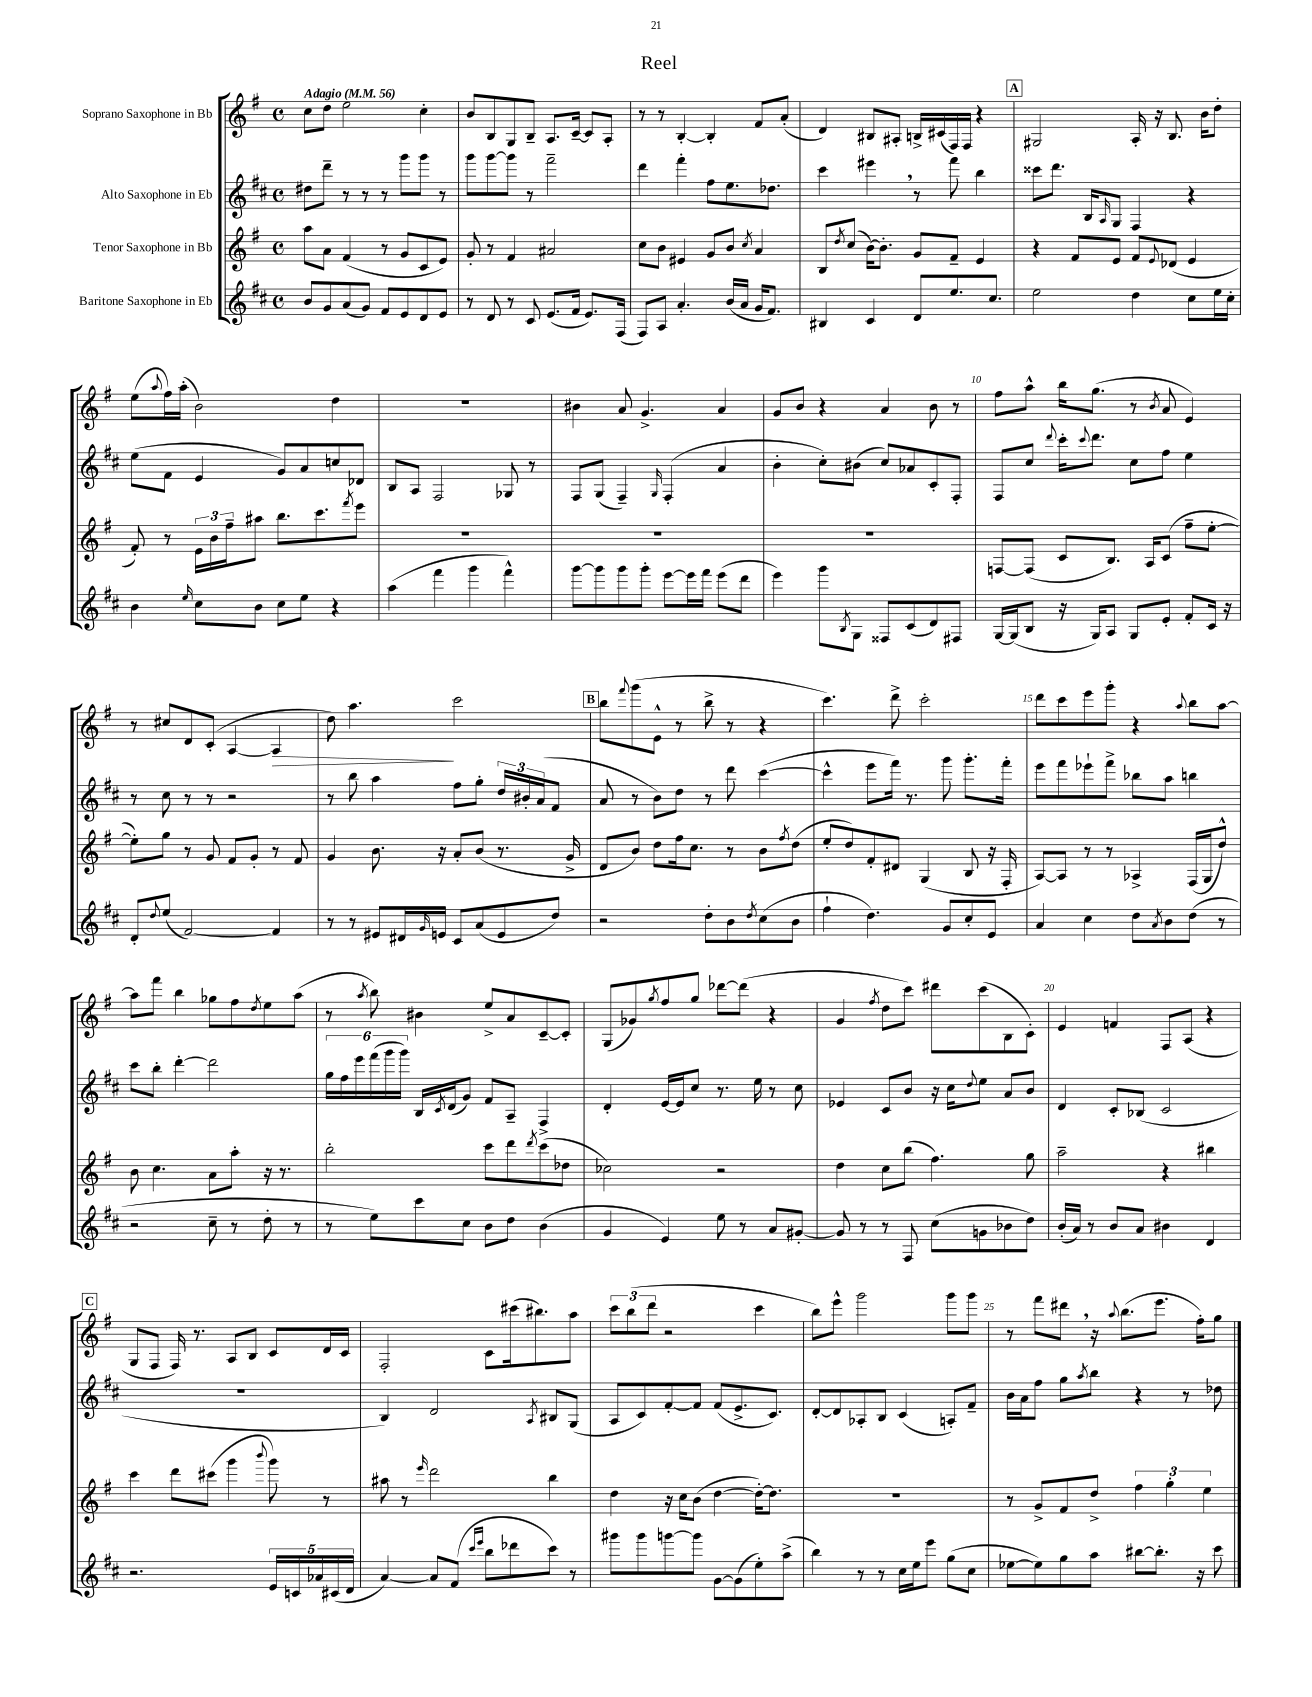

**kern	**kern	**kern	**kern	**dynam
*part4	*part3	*part2	*part1	*part1
*staff4	*staff3	*staff2	*staff1	*staff1
*I"Baritone Saxophone in Eb	*I"Tenor Saxophone in Bb	*I"Alto Saxophone in Eb	*I"Soprano Saxophone in Bb	*
*clefG2	*clefG2	*clefG2	*clefG2	*
*k[f#c#]	*k[f#]	*k[f#c#]	*k[f#]	*
*M4/4	*M4/4	*M4/4	*M4/4	*
*met(c)	*met(c)	*met(c)	*met(c)	*
*MM56	*MM56	*MM56	*MM56	*
=1	=1	=1	=1	=1
!	!	!	!LO:TX:a:B:t=Adagio	!
8b/L	8aa\L	8dd#X\L	8cc\L	.
8g/	8a\J	8ddd~\J	8dd\J	.
(8a/	(4f#/	8r	2ee\	.
8g/J)	.	8r	.	.
8f#/L	8r	8r	.	.
8e/	8g/L	8ggg\L	.	.
8d/	8c/	8ggg\J	4cc'\	.
8e/J	8e/J)	8r	.	.
=2	=2	=2	=2	=2
8r	8g'/	8ggg\L	8b/L	.
8d/	8r	[8ggg\	8B/	.
8r	4f#/	8ggg\J]	8G/	.
8c#/	.	8r	8B~/J	.
(8.e/L	2a#X/	2fff#~\	8.A/L	.
16f#/Jk	.	.	[16c~/Jk	.
8.e/L)	.	.	8c/L]	.
.	.	.	8A'/J	.
(16F#/Jk	.	.	.	.
=3	=3	=3	=3	=3
8F#/L)	8cc\L	4ddd\	8r	.
8A/J	8b\J	.	8r	.
4.a'/	4e#X/	4fff#'\	[4B'/	.
.	8g/L	8ff#\L	4B'/]	.
(16b/LL	8b/J	8.ee\	.	.
16a/JJ	.	.	.	.
.	8qcc/	.	.	.
16g/KL	4a/	.	8f#/L	.
8.f#/J)	.	8.dd-X\J	.	.
.	.	.	(8a'/J	.
=4	=4	=4	=4	=4
4B#X/	8B/L	4ccc#\	4d/)	.
.	8qdd/	.	.	.
.	(8cc/J	.	.	.
4c#/	[16b\KL)	4eee#X,\	8B#X/L	.
.	8.b'\J]	.	.	.
.	.	.	8A#X'/J	.
8d/L	8g/L	8r	16Bn^/LL	.
.	.	.	(16c#X/	.
8.ee/	8f#~/J	8fff#\	16F#/)	.
.	.	.	16F#/JJ	.
.	4e/	4bb\	4r	.
8.cc#/J	.	.	.	.
!!LO:REH:place=s1:t=A
=5	=5	=5	=5	=5
2ee\	4r	8ccc##X\L	2G#X/	.
.	.	8.ddd\J	.	.
.	8f#/L	.	.	.
.	.	16B/KL	.	.
.	.	16qqA/	.	.
.	8e/J	8G/J	.	.
4dd\	8f#/L	4F#/	16A'/	.
.	.	.	16r	.
.	8qqe/	.	.	.
.	(8d-X/J	.	8.B/	.
8cc#\L	4e/	4r	.	.
.	.	.	16b\KL	.
16ee\L	.	.	8dd'\J	.
16cc#'\JJ	.	.	.	.
!!LO:LB:g=z
=6	=6	=6	=6	=6
4b\	8f#'/)	(8ee\L	(8ee\L	.
.	.	.	8qqaa/	.
.	8r	8f#\J	16ff#\L)	.
.	.	.	(16aa'\JJ	.
16qqee/	.	.	.	.
8cc#\L	24e\LL	4e/	2b\)	.
.	24b\	.	.	.
.	24ff#~\J	.	.	.
8b\J	8aa#X\J	.	.	.
8cc#\L	8.bb\L	8g/L)	.	.
8ee\J	.	8a/	.	.
.	8.ccc\	.	.	.
4r	.	8ccn/	4dd\	.
.	8qfff#/	.	.	.
.	8eee\J	8d-X/J	.	.
=7	=7	=7	=7	=7
(4aa\	1r	8B/L	1r	.
.	.	8A/J	.	.
4fff#\	.	2F#/	.	.
4ggg\	.	.	.	.
4fff#^^\)	.	8G-X/	.	.
.	.	8r	.	.
=8	=8	=8	=8	=8
[8ggg\L	1r	8F#/L	4b#X\	.
8ggg\]	.	(8G/J	.	.
8ggg\	.	4F#~/)	8a/	.
8ggg'\J	.	.	4.g^/	.
.	.	16qqG/	.	.
[8eee\L	.	(4F#'/	.	.
16eee\L]	.	.	.	.
16fff#\JJ	.	.	.	.
(8eee\L	.	4a/	4a/	.
8ddd\J	.	.	.	.
=9	=9	=9	=9	=9
4eee\)	1r	4b'\	8g/L	.
.	.	.	8b/J	.
8ggg\L	.	8cc#'\L)	4r	.
8qB/	.	.	.	.
8G\J	.	(8b#X\J	.	.
8F##X/L	.	8cc#/L)	4a/	.
(8c#/	.	8a-X/	.	.
8d/)	.	8c#'/	8b\	.
8F#X/J	.	8F#'/J	8r	.
=10	=10	=10	=10	=10
[16G/LL	[8Fn/L	8F#/L	8ff#\L	.
(16G/J]	.	.	.	.
8B/J	(8F/J]	8cc#/J	8aa^^\J	.
.	.	8qqddd/	.	.
16r	8c/L	16ccc#'\KL	16bb\KL	.
.	.	8qqccc#/	.	.
16G/KL)	.	8.ddd\J	(8.gg\J	.
8A/J	8.B/J)	.	.	.
8G/L	.	8cc#\L	8r	.
.	16A/KL	.	.	.
.	.	.	8qb/	.
8e'/J	(8c/J	8ff#\J	8a/	.
8f#'/L	8ff#~\L	4ee\	4e/)	.
16c#/Jk	[8ee'\J	.	.	.
16r	.	.	.	.
!!LO:LB:g=z
=11	=11	=11	=11	=11
8d'/L	8ee'\L])	8r	8r	.
8qqdd/	.	.	.	.
(8ee/J	8gg\J	8cc#\	8cc#X/L	.
[2f#/)	8r	8r	8d/	.
.	8g/	8r	(8c'/J	.
.	8f#/L	2r	[4A/	.
.	8g'/J	.	.	.
!	!	!	!	!LO:HP:b
4f#/]	8r	.	4A/]	>
.	8f#/	.	.	.
=12	=12	=12	=12	=12
8r	4g/	8r	8dd\)	.
8r	.	8bb\	4.aa\	.
8e#X/L	8.b\	4aa\	.	.
16d#X/L	.	.	.	.
16qqg/	.	.	.	.
16en/JJ	16r	.	.	.
8c#/L	8a'/L	8ff#\L	2ccc\	]
(8a/	(8b/J	8gg'\J	.	.
8e/	8.r	24dd/LL	.	.
.	.	24b#X'/	.	.
.	.	(24a/J	.	.
8dd/J)	.	8f#/J	.	.
.	16g^/	.	.	.
!!LO:REH:place=s1:t=B
=13	=13	=13	=13	=13
2r	8d/L	8a/	8bb\L	.
.	.	.	8qqfff#/	.
.	8b/J)	8r	(8ggg\	.
.	8dd\L	8b\L)	8e^^\J	.
.	16ff#\k	8dd\J	8r	.
.	8.cc\J	.	.	.
8dd'\L	.	8r	8bb^\	.
8b\	8r	8ddd\	8r	.
8qdd/	.	.	.	.
(8cc#\	8b\L	([4ccc#\	4r	.
.	8qff#/	.	.	.
8b\J	(8dd\J	.	.	.
=14	=14	=14	=14	=14
4ff#`\	8ee'/L	4ccc#^^\]	4.ccc\)	.
.	8dd/)	.	.	.
4.dd\)	8f#'/	8eee\L	.	.
.	8d#X/J	16fff#\Jk)	8ddd^\	.
.	.	8.r	.	.
.	(4G/	.	2ccc'\	.
8g/L	.	8ggg\	.	.
8cc#'/	8B/	8.ggg'\L	.	.
8e/J	16r	.	.	.
.	16F#'/	16fff#'\Jk	.	.
=15	=15	=15	=15	=15
4a/	[8A/L)	8eee\L	8ddd\L	.
.	8A/J]	8fff#\	8ccc\	.
4cc#\	8r	8eee-X`\	8eee\	.
.	8r	8fff#^\J	8ggg'\J	.
8dd\L	4A-X^/	8bb-X\L	4r	.
8qa/	.	.	.	.
8b\	.	8aa\J	.	.
.	.	.	8qqaa/	.
(8dd\J	(16F#/LL	4bbn\	8bb\L	.
.	16G/J	.	.	.
8r	8dd^^/J)	.	[8aa\J	.
!!LO:LB:g=z
=16	=16	=16	=16	=16
2r	8b\	8ccc#\L	8aa\L]	.
.	4.cc\	8bb'\J	8fff#\J	.
.	.	[4ddd'\	4bb\	.
8cc#~\	8a\L	2ddd\]	8gg-X\L	.
8r	8aa'\J	.	8ff#\	.
.	.	.	8qdd/	.
8dd'\	16r	.	8ee\	.
.	8.r	.	.	.
8r	.	.	(8aa\J	.
=17	=17	=17	=17	=17
8r	2bb'\	24gg\LL	8r	.
.	.	24ff#\	.	.
.	.	24eee\	.	.
.	.	.	8qaa/	.
8ee\L)	.	(24fff#\	8bb\)	.
.	.	24ggg\	.	.
.	.	24ggg\JJ)	.	.
8ccc#\	.	16B/LL	4b#X\	.
.	.	8qc#/	.	.
.	.	(16d/J	.	.
8cc#\J	.	8g/J)	.	.
8b\L	8ccc\L	8f#/L	8ee^/L	.
8dd\J	8ddd\	8A~/J	8a/	.
.	8qddd/	.	.	.
(4b\	(8ccc\	4F#^/	[8c~/	.
.	8dd-X\J	.	8c'/J]	.
=18	=18	=18	=18	=18
4g/	2cc-X\)	4d'/	(8G/L	.
.	.	.	8g-X/)	.
.	.	.	8qgg/	.
4e/)	.	[16e/LL	8ff#/	.
.	.	16e/J]	.	.
.	.	8cc#/J	8gg/J	.
8ee\	2r	8.r	[8ddd-X\L	.
8r	.	.	(8ddd-\J]	.
.	.	16ee\	.	.
8a/L	.	8r	4r	.
[8g#X'/J	.	8cc#\	.	.
=19	=19	=19	=19	=19
8g#/]	4dd\	4e-X/	4g/	.
8r	.	.	.	.
.	.	.	8qff#/	.
8r	8cc\L	8c#/L	8dd\L	.
8F#/	(8bb\J	8b/J	8ccc\J)	.
(8cc#\L	4.ff#\)	16r	8ddd#X\L	.
.	.	16cc#\KL	.	.
.	.	8qqdd/	.	.
8gn\	.	8ee\J	(8ccc\	.
8b-X\	.	8a/L	8B\	.
8dd\J)	8gg\	8b/J	8c'\J)	.
=20	=20	=20	=20	=20
(16b'/LL	2aa~\	4d/	4e/	.
16a/JJ)	.	.	.	.
8r	.	.	.	.
8b/L	.	8c#'/L	4fn/	.
8a/J	.	(8B-X/J	.	.
4b#X\	4r	2c#/	8F#/L	.
.	.	.	(8A/J	.
4d/	4bb#X\	.	4r	.
!!LO:LB:g=z
!!LO:REH:place=s1:t=C
=21	=21	=21	=21	=21
2.r	4ccc\	1r	8G/L	.
.	.	.	8F#/J	.
.	8ddd\L	.	16F#/)	.
.	.	.	8.r	.
.	(8ccc#X\J	.	.	.
.	4ggg\	.	8A/L	.
.	.	.	8B/J	.
.	8qqbbb/	.	.	.
20e/LL	8ggg\)	.	8c/L	.
20cn/	.	.	.	.
20a-X/	.	.	.	.
.	8r	.	16d/L	.
(20c#X/	.	.	.	.
.	.	.	16c/JJ	.
20d/JJ	.	.	.	.
=22	=22	=22	=22	=22
[4a/)	8aa#X\	4B/)	2F#'/	.
.	8r	.	.	.
.	16qqeee/	.	.	.
8a/L]	2ddd\	2d/	.	.
(8f#/J	.	.	.	.
16qqccc#/LL	.	.	.	.
16qqeee/JJ	.	.	.	.
8bb\L	.	.	8c\L	.
8ddd-X\	.	.	(16ccc#X\k	.
.	.	.	8.bb#X\)	.
.	.	8qA/	.	.
8ccc#\J)	4bb\	8B#X/L	.	.
8r	.	(8G/J	8aa\J	.
=23	=23	=23	=23	=23
8ggg#X\L	4dd\	8A/L	12ccc\L	.
.	.	.	(12bb\	.
8ggg#\	.	8c#/)	.	.
.	.	.	12ddd\J	.
[8gggn\	16r	[8f#'/	2r	.
.	16cc\KL	.	.	.
8ggg\J]	(8b\J	8f#/J]	.	.
[8g\L	[4dd\	(8f#/L	.	.
(8g\]	.	8.e^/	.	.
8ee'\)	16dd'\KL_)	.	4ccc\	.
.	8.dd\J]	8.c#/J)	.	.
(8aa^\J	.	.	.	.
=24	=24	=24	=24	=24
4bb\)	1r	[8d'/L	8bb\L)	.
.	.	8d/]	8eee^^\J	.
8r	.	8A-X'/	2ggg\	.
8r	.	8B/J	.	.
16cc#\LL	.	(4c#/	.	.
16ee\J	.	.	.	.
8eee\J	.	.	.	.
(8gg\L	.	8An'/L)	8ggg\L	.
8cc#\J	.	8f#~/J	8ggg\J	.
=25	=25	=25	=25	=25
[8ee-X\L	8r	16b\LL	8r	.
.	.	16a\J	.	.
8ee-\])	8g^/L	8ff#\J	8fff#\L	.
8gg\	8f#/	8gg\L	8ddd#X,\J	.
.	.	8qaa/	.	.
8aa\J	8dd^/J	8bb\J	16r	.
.	.	.	8qqaa/	.
.	.	.	(8.bb\L	.
[8bb#X\L	6ff#\	4r	.	.
8.bb#'\J]	.	.	8.eee\J	.
.	6gg'\	.	.	.
.	.	8r	.	.
16r	.	.	16ff#'\KL)	.
.	6ee\	.	.	.
8ccc#\	.	8dd-X\	8gg\J	.
==	==	==	==	==
*-	*-	*-	*-	*-
